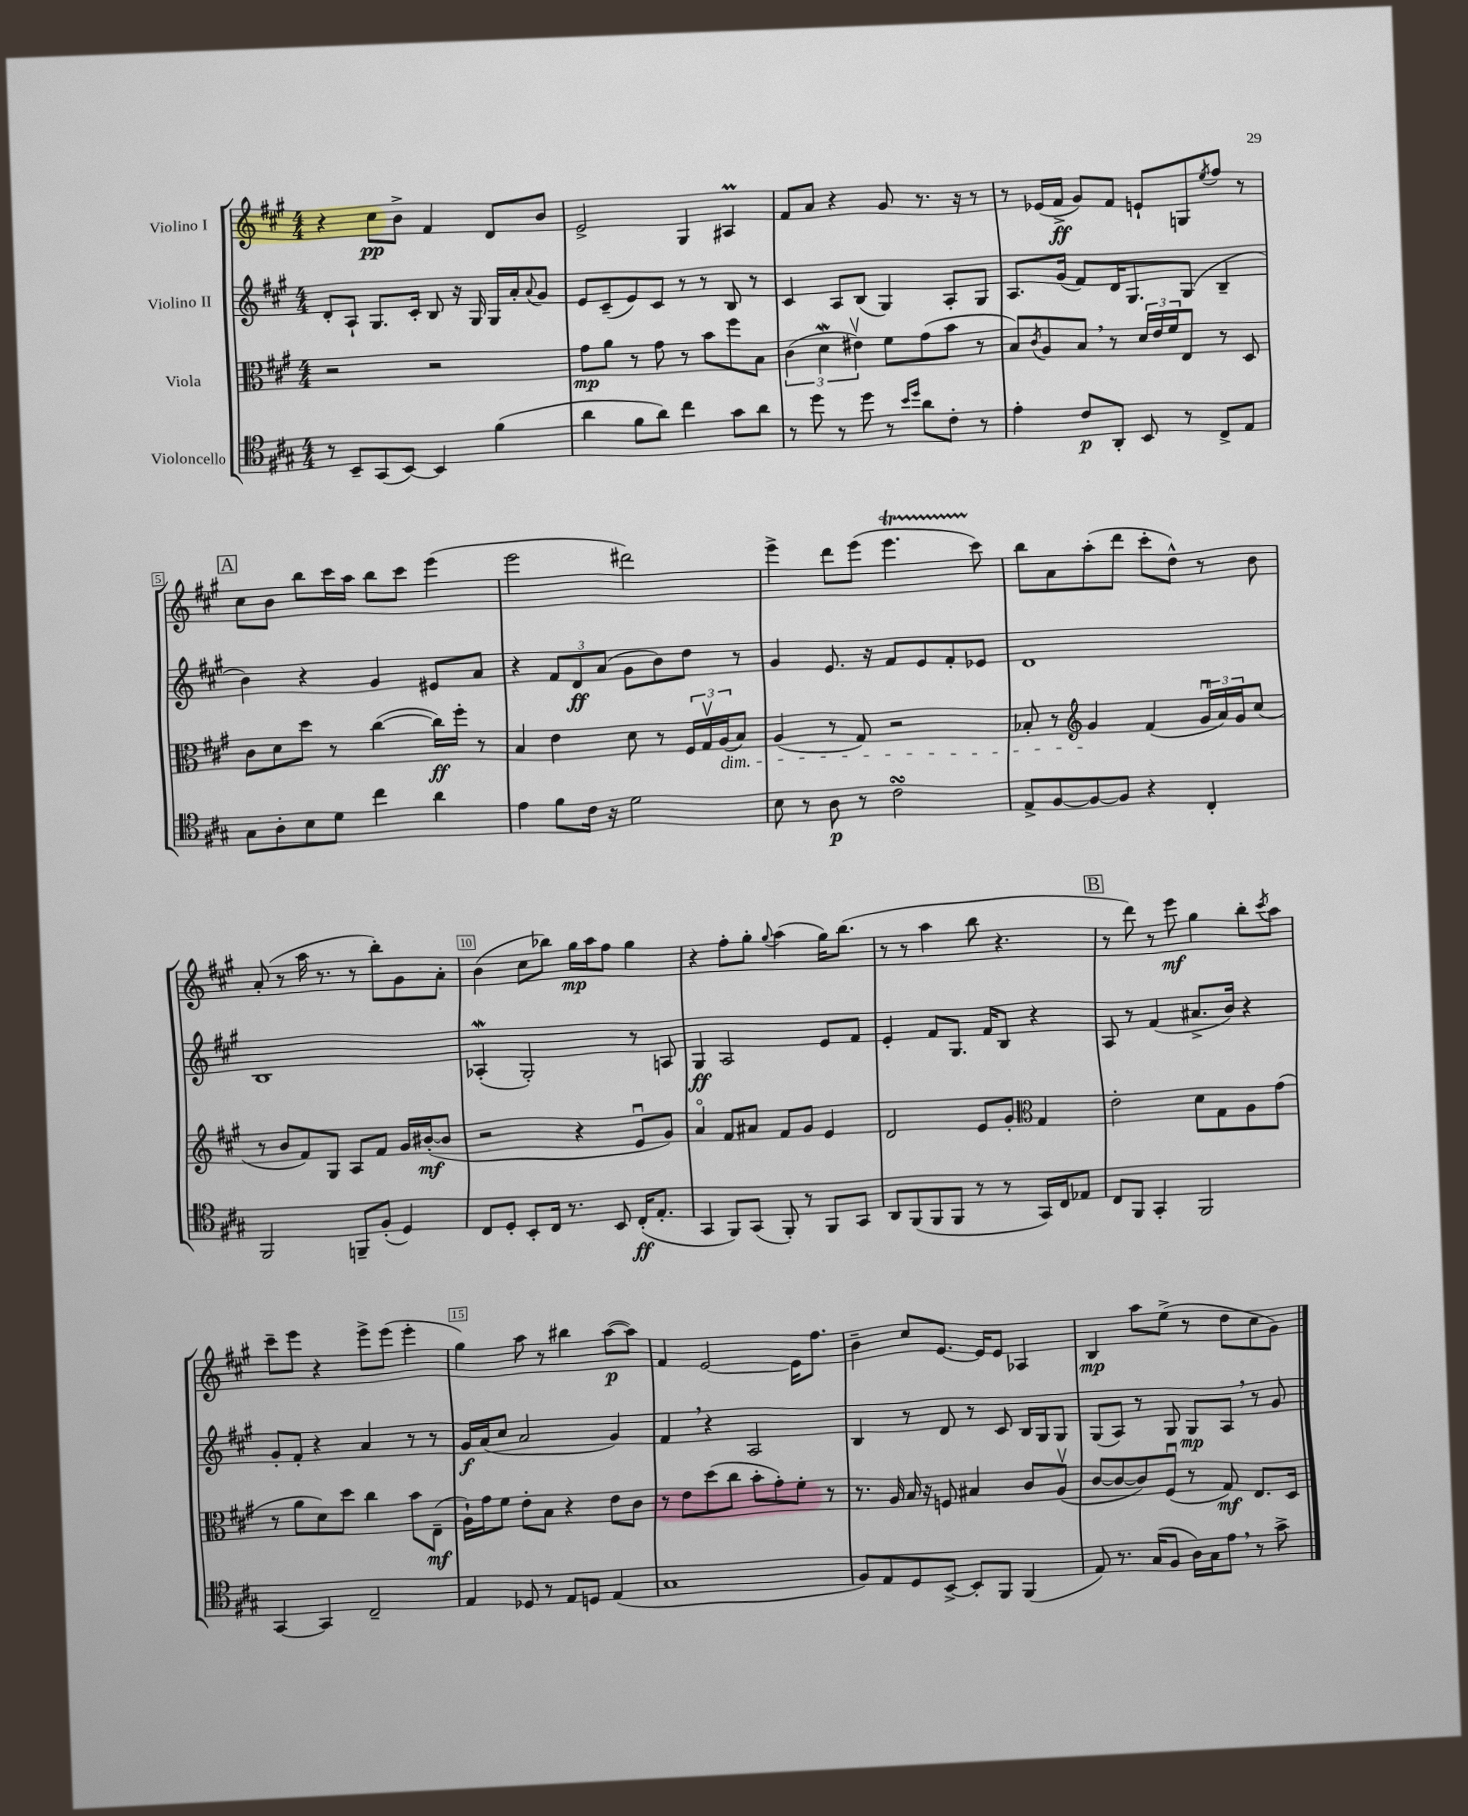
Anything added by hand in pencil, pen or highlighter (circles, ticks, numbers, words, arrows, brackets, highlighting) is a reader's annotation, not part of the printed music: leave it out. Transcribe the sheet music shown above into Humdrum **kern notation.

**kern	**kern	**kern	**kern
*staff4	*staff3	*staff2	*staff1
*clefC4	*clefC3	*clefG2	*clefG2
*k[f#c#g#]	*k[f#c#g#]	*k[f#c#g#]	*k[f#c#g#]
*M4/4	*M4/4	*M4/4	*M4/4
8r	2r	8d'	4r
8BB~	.	8A`	.
(8GG#	.	8.G#	8cc#
[8BB)	.	.	8b^
.	.	16c#'	.
4BB]	2r	8B	4f#
.	.	16r	.
.	.	16G#	.
(4f#	.	16G#	8d
.	.	16a'	.
.	.	8qqa	.
.	.	8g#	8b
=	=	=	=
4a	8g#	8e	2e^
.	8a	(8c#~	.
8f#	8r	8e)	.
8a)	8g#	8c#	.
4cc#	8r	8r	4G#
.	8b	8r	.
8g#	8ff#	8B	4A#
8a	8B	8r	.
=	=	=	=
8r	(6c#	4c#	8f#
8dd	.	.	8a
.	6d	.	.
8r	.	8A	4r
.	6e#v)	.	.
8dd	.	(8B	.
8r	8f#	4G#)	8g#
16qqb	.	.	.
16qqdd	.	.	.
8a	(8g#	.	8.r
8c#'	8b	8A'	.
.	.	.	16r
8r	8r	8G#	8r
=	=	=	=
4e'	8B)	8.A	8r
.	8qc#	.	.
.	8A	.	(16e-
.	.	(16g#	16f#^
8c#	8B	8f#)	8g#)
8AA'	8r	16d	8f#
.	.	8.G#	.
8BB	24d	.	8e`
.	24e	.	.
.	24f#	.	.
8r	8E	(8G#	8G
.	.	.	8qee
8C#^	8r	4B~	8ff#
8E	8D	.	8r
=	=	=	=
8G#	8c#	4b)	8cc#
8A'	8d	.	8b
8B	8dd	4r	8bb
8d	8r	.	16ccc#
.	.	.	16aa
4cc#	([4cc#	4g#	8bb
.	.	.	8ccc#
4a	16cc#])	8e#	(4eee
.	16ff#'	.	.
.	8r	8a	.
=	=	=	=
4e	4B	4r	2eee
8f#	4e	12f#	.
.	.	12d	.
16c#	.	.	.
.	.	(12a	.
16r	.	.	.
2d	8d	8g#	2ddd#)
.	8r	8b)	.
.	24F#	8dd	.
.	24G#v	.	.
.	(24A	.	.
.	8B)	8r	.
=	=	=	=
8B	(4A	4g#	4eee^
8r	.	.	.
8A	8r	8.e	8ddd
8r	8G#)	.	(8eee
.	.	16r	.
2c#	2r	8f#	4.eee
.	.	8e	.
.	.	8f#'	.
.	.	8e-	8ccc#)
=	=	=	=
8E^	8B-'	1d	8bb
[8F#	8r	.	8a
*	*clefG2	*	*
8F#_	4g#	.	(8aa'
8F#]	.	.	8ddd
4r	(4f#	.	8ccc#'
.	.	.	8dd^^)
4C#'	24g#u	.	8r
.	24a)	.	.
.	24g#	.	.
.	(8cc#	.	8b
=	=	=	=
2FF#	8r	1B	(8a'
.	8b	.	8r
.	8f#)	.	16aa
.	.	.	8.r
.	8G#	.	.
8FF~	8A	.	8r
(8F#'	8f#	.	8bb')
4D)	16g#	.	8g#
.	([16b#'	.	.
.	8b#]	.	8a'
=	=	=	=
8C#	2r	(4A-'	(4b
8D'	.	.	.
8BB'	.	2G#')	8cc#
16C#	.	.	8bb-)
8.r	.	.	.
.	4r	.	16gg#
.	.	.	16aa
8BB	.	.	8ff#
(16C#'	8eu	8r	4gg#
8.E'	.	.	.
.	8g#)	8A	.
=	=	=	=
4GG#	4ao	4G#	4r
8FF#)	8f#	2A	8ff#'
(8GG#	8a#	.	8gg#'
.	.	.	8qqgg#
8FF#')	8f#	.	(4aa
8r	8g#	.	.
8FF#	4e	8e	16gg#)
.	.	.	(8.bb
8GG#	.	8f#	.
=	=	=	=
8AA	2d	4e'	8r
(8FF#	.	.	8r
8FF#	.	8f#	4aa
8FF#	.	8.G#	.
8r	8e	.	8bb
.	.	16f#	.
8r	8g#'	8B	4.r
*	*clefC3	*	*
16GG#)	4G#	4r	.
16C#	.	.	.
8E-	.	.	.
=	=	=	=
8C#	2e'	8A	8r
8FF#	.	8r	8ddd)
4GG#'	.	(4f#	8r
.	.	.	8eee
2FF#	8d	8.a#^	4gg#
.	8G#	.	.
.	.	16b)	.
.	8A	4r	8bb'
.	.	.	8qccc#
.	(8g#	.	8aa
=	=	=	=
[4GG#	8r	8g#'	8ccc#~
.	8a	8f#'	8eee
4GG#]	8d)	4r	4r
.	8dd	.	.
2C#~	4cc#	4a	8eee^
.	.	.	(8eee
.	8b	8r	4eee'
.	(8E~	8r	.
=	=	=	=
4E	16A`)	16g#	4gg#)
.	16g#	(16a	.
.	8f#	8cc#	.
8D-	8e'	2a	8aa
8r	8B	.	8r
8E	4r	.	4bb#
8D	.	.	.
(4E	8e	4g#)	([8aa
.	8c#	.	8aa])
=	=	=	=
1G#	8r	4f#	4f#
.	8e	.	.
.	(8dd	4r	[2e
.	8cc#	.	.
.	8b'	2A	.
.	8g#')	.	.
.	8f#'	.	16e]
.	.	.	8.ff#
.	8r	.	.
=	=	=	=
8F#)	8.r	4B	4b~
8E	.	.	.
.	16A	.	.
8D	16B	8r	8cc#
.	16r	.	.
[8BB^	8F	8d	[8.e
8BB']	4B#	8r	.
.	.	.	16e]
8FF#	.	8c#	8e
(4FF#	8c#	16B	4A-
.	.	16G#	.
.	(8Av	8G#	.
=	=	=	=
8E)	[8c#	(8G#	4B
8.r	8c#_	8A)	.
.	8c#])	8r	8aa
(16G#	.	.	.
8F#	(8F#u	8G#	(8ee^
16A)	8r	8G#	8r
16G#	.	.	.
8e	8G#)	8A	8dd
8r	8.E	8r	8cc#
8g#^	.	8g#	8g#)
.	16D	.	.
==	==	==	==
*-	*-	*-	*-
